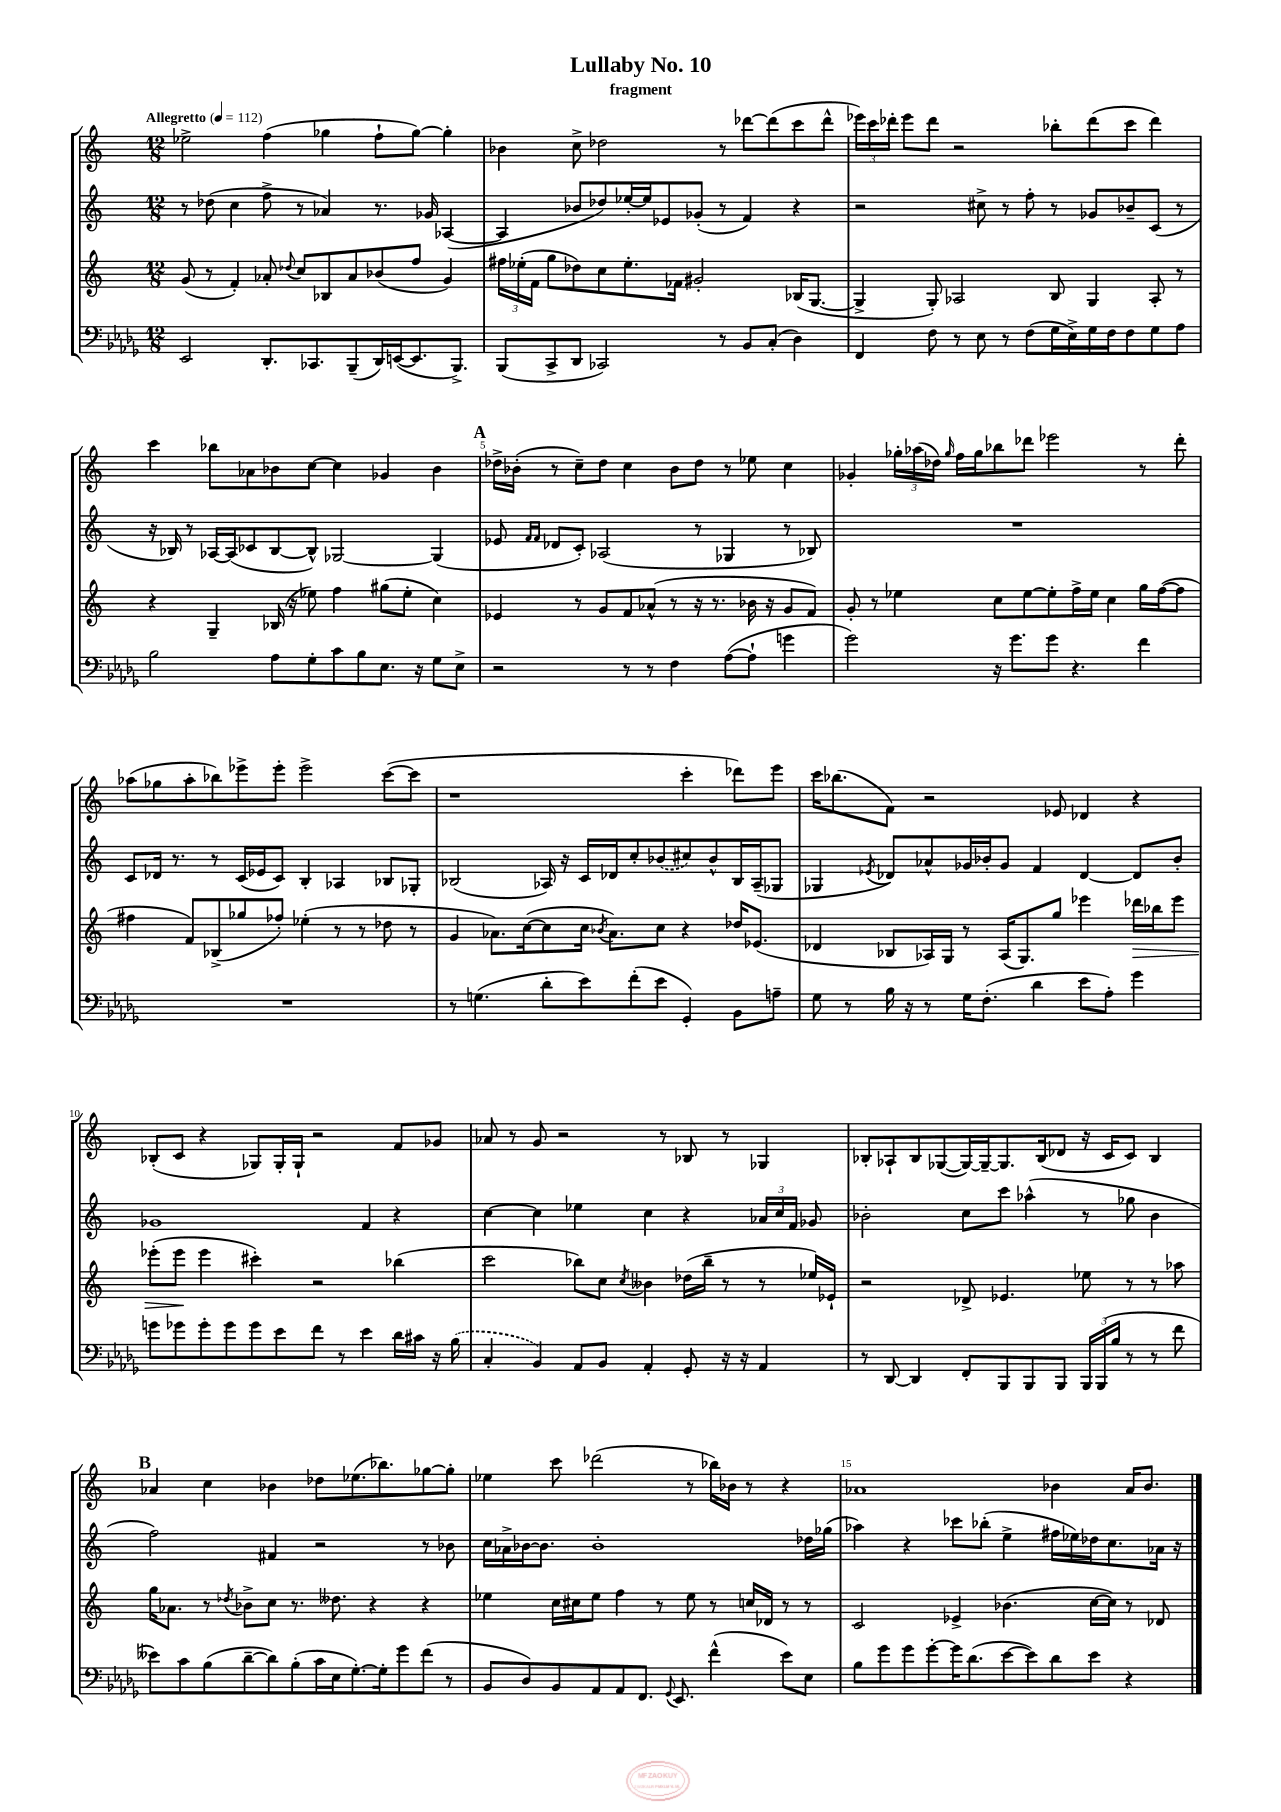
\header { title = "Lullaby No. 10" subtitle = "fragment" }
<<
\new StaffGroup <<
\new Staff = "s0" {
    \clef treble \key c \major \numericTimeSignature \time 12/8 \tempo "Allegretto" 4 = 112
    \autoBeamOff ees''2-> f''4( ges''4 f''8[-! ges''8]~) ges''4-. |
    bes'4 c''8-> des''2 r8 des'''8[~ des'''8( c'''8 des'''8]-^ |
    \tuplet 3/2 { ees'''16[) c'''16 des'''16]-. } ees'''8[ des'''8] r2 bes''8[-. des'''8( c'''8] des'''4) |
    c'''4 bes''8[ aes'8 bes'8 c''8]~ c''4 ges'4 bes'4 |
    \mark \markup { \bold "A" } des''16[-> bes'16]-.( r8 c''8[--) des''8] c''4 bes'8[ des''8] r8 ees''8 c''4 |
    ges'4-. \tuplet 3/2 { ges''16[-. aes''16( des''16]) } \grace { ges''16 } f''16[ ges''16 bes''8 des'''8] ees'''2 r8 des'''8-. |
    aes''8[( ges''8 aes''8-. bes''8) ees'''8-> ees'''8]-. ees'''2-> c'''8[~( c'''8] |
    r1 c'''4-. des'''8[) e'''8] |
    c'''16[ bes''8.( f'8]) r2 ees'8 des'4 r4 |
    bes8[-.( c'8] r4 ges8[) ges16-. ges16]-! r2 f'8[ ges'8] |
    aes'8 r8 g'8 r2 r8 bes8 r8 ges4 |
    bes8[-. aes8-! bes8 ges8~( ges16~) ges16~-- ges8. bes16( des'8] r16 c'16[ c'8]) bes4 |
    \mark \markup { \bold "B" } aes'4 c''4 bes'4 des''8[ ees''8.( bes''8.) ges''8~ ges''8]-. |
    ees''4 c'''8 des'''2( r8 bes''16[) bes'16] r8 r4 |
    aes'1 bes'4 aes'16[ bes'8.] \bar "|." |
}
\new Staff = "s1" {
    \clef treble \key c \major \numericTimeSignature \time 12/8
    \autoBeamOff r8 des''8( c''4 f''8-> r8 aes'4) r8. ges'16 aes4~( |
    aes4 bes'8[ des''8) ees''16~-. ees''16 ees'8 ges'8]-.( r8 f'4) r4 |
    r2 cis''8-> r8 f''8-. r8 ges'8[ bes'8-- c'8]( r8 |
    r16 bes16) r8 aes16[~ aes16( ces'8 bes8~ bes8]-^) ges2~ ges4( |
    \mark \markup { \bold "A" } ees'8 \grace { f'16[ f'16] } des'8[ c'8]-.) aes2( r8 ges4 r8 bes8) |
    R1. |
    c'8[ des'16] r8. r8 c'16[( ees'16 c'8]) b4-. aes4 bes8[ ges8]-. |
    bes2( aes16) r16 c'16[ des'16 c''8-. \once \slurDashed bes'8( cis''8) bes'8-^ bes16 aes16--( ges8] |
    ges4 \acciaccatura { ees'8 } des'8[) aes'8-^ ges'16 bes'16-. ges'8] f'4 des'4~ des'8[ bes'8]-. |
    ges'1 f'4 r4 |
    c''4~ c''4 ees''4 c''4 r4 \tuplet 3/2 { aes'16[ c''16 f'16] } ges'8 |
    bes'2-. c''8[ c'''8] aes''4-^( r8 ges''8 bes'4 |
    \mark \markup { \bold "B" } f''2) fis'4 r2 r8 bes'8 |
    c''16[ aes'16-> bes'16~ bes'8.] bes'1-. des''16[ ges''16]( |
    aes''4) r4 ces'''8[ bes''8]-.( e''4-> fis''16[ ees''16) des''16 c''8. aes'16] r16 \bar "|." |
}
\new Staff = "s2" {
    \clef treble \key c \major \numericTimeSignature \time 12/8
    \autoBeamOff g'8( r8 f'4-.) aes'8-. \appoggiatura { des''8 } c''8[ bes8 aes'8 bes'8( f''8] g'4) |
    \tuplet 3/2 { fis''16[ ees''16-.( f'16] } g''8[ des''8) c''8 ees''8.-. fes'16] gis'2-. bes16[( g8.]~ |
    g4-> g8-.) aes2 b8 g4 aes8-. r8 |
    r4 g4-- bes16( r16 ees''8) f''4 gis''8[( ees''8]-. c''4) |
    \mark \markup { \bold "A" } ees'4 r8 g'8[ f'8 aes'8]-^( r8 r16 r8. bes'16 r16 g'8[ f'8]) |
    g'8-. r8 ees''4 c''8[ ees''8~ ees''8-. f''16-> ees''16] c''4 g''16[ f''16~( f''8] |
    fis''4 f'8[) bes8->( ges''8 fes''8]-.) ees''4-.( r8 r8 des''8 r8 |
    g'4 aes'8.[) c''16~( c''8 c''16] \acciaccatura { bes'8 } aes'8.[) c''8] r4 des''16[ ees'8.]( |
    des'4 bes8[ aes16) g16] r8 aes16[( g8.) g''8] ees'''4 des'''16[\> bes''16 ees'''8] |
    ees'''8[-.( ees'''8]\! ees'''4 cis'''4-.) r2 bes''4( |
    c'''2 bes''8[) c''8] \acciaccatura { c''8 } beses'4 des''16[( bes''16]-- r8 r8 ees''16[) ees'16]-! |
    r2 des'8-> ees'4. ees''8 r8 r8 aes''8 |
    \mark \markup { \bold "B" } g''16[ aes'8.] r8 \acciaccatura { des''8 } bes'8[-> c''8] r8. deses''8. r4 r4 |
    ees''4 c''16[ cis''16 ees''8] f''4 r8 ees''8 r8 c''16[ des'16] r8 r8 |
    c'2 ees'4-> bes'4.( c''16[~ c''16]) r8 des'8 \bar "|." |
}
\new Staff = "s3" {
    \clef bass \key des \major \numericTimeSignature \time 12/8
    \autoBeamOff ees,2 des,8.[-. ces,8. bes,,8--( des,16) e,16~( e,8. bes,,8.]->) |
    bes,,8[( c,8-> des,8] ces,2) r8 bes,8[ c8]-.( des4) |
    f,4 f8 r8 ees8 r8 f8[( ges16 ees16->) ges16 f16 f8 ges8 aes8] |
    bes2 aes8[ ges8-. c'8 bes8 ees8.] r16 ges8[ ees8]-> |
    \mark \markup { \bold "A" } r2 r8 r8 f4 aes8[~( aes8]-! g'4 |
    ges'2) r16 ges'8.[ ges'8] r4. f'4 |
    R1. |
    r8 g4.( des'8[-. ees'8) f'8-.( ees'8] ges,4-.) bes,8[ a8]-- |
    ges8 r8 bes16 r16 r8 ges16[ f8.]-.( des'4 ees'8[ aes8]-.) ges'4 |
    g'8[ ges'8 ges'8-. ges'8 ges'8 ees'8 f'8] r8 ees'4 des'16[ cis'16] r16 \once \slurDashed bes16( |
    c4-. bes,4) aes,8[ bes,8] aes,4-. ges,8-. r16 r16 aes,4 |
    r8 des,8~ des,4 f,8[-. bes,,8 bes,,8 bes,,8] \tuplet 3/2 { bes,,16[ bes,,16( bes16] } r8 r8 f'8 |
    \mark \markup { \bold "B" } eeses'8[) c'8 bes8( des'8~-- des'8) bes8-.( c'16 ees16 ges8.~-.) ges16-. ges'8 f'8]( r8 |
    bes,8[ des8) bes,8 aes,8 aes,8 f,8.] \appoggiatura { ges,8 } ees,8. f'4-^( ees'8[) ees8] |
    bes8[ ges'8 ges'8 ges'8~-. ges'16 des'8.( ees'8~ ees'8) des'8 ees'8] r4 \bar "|." |
}
>>
>>
\layout { \context { \Score \override BarNumber.break-visibility = ##(#f #t #t) barNumberVisibility = #(every-nth-bar-number-visible 5) } }
